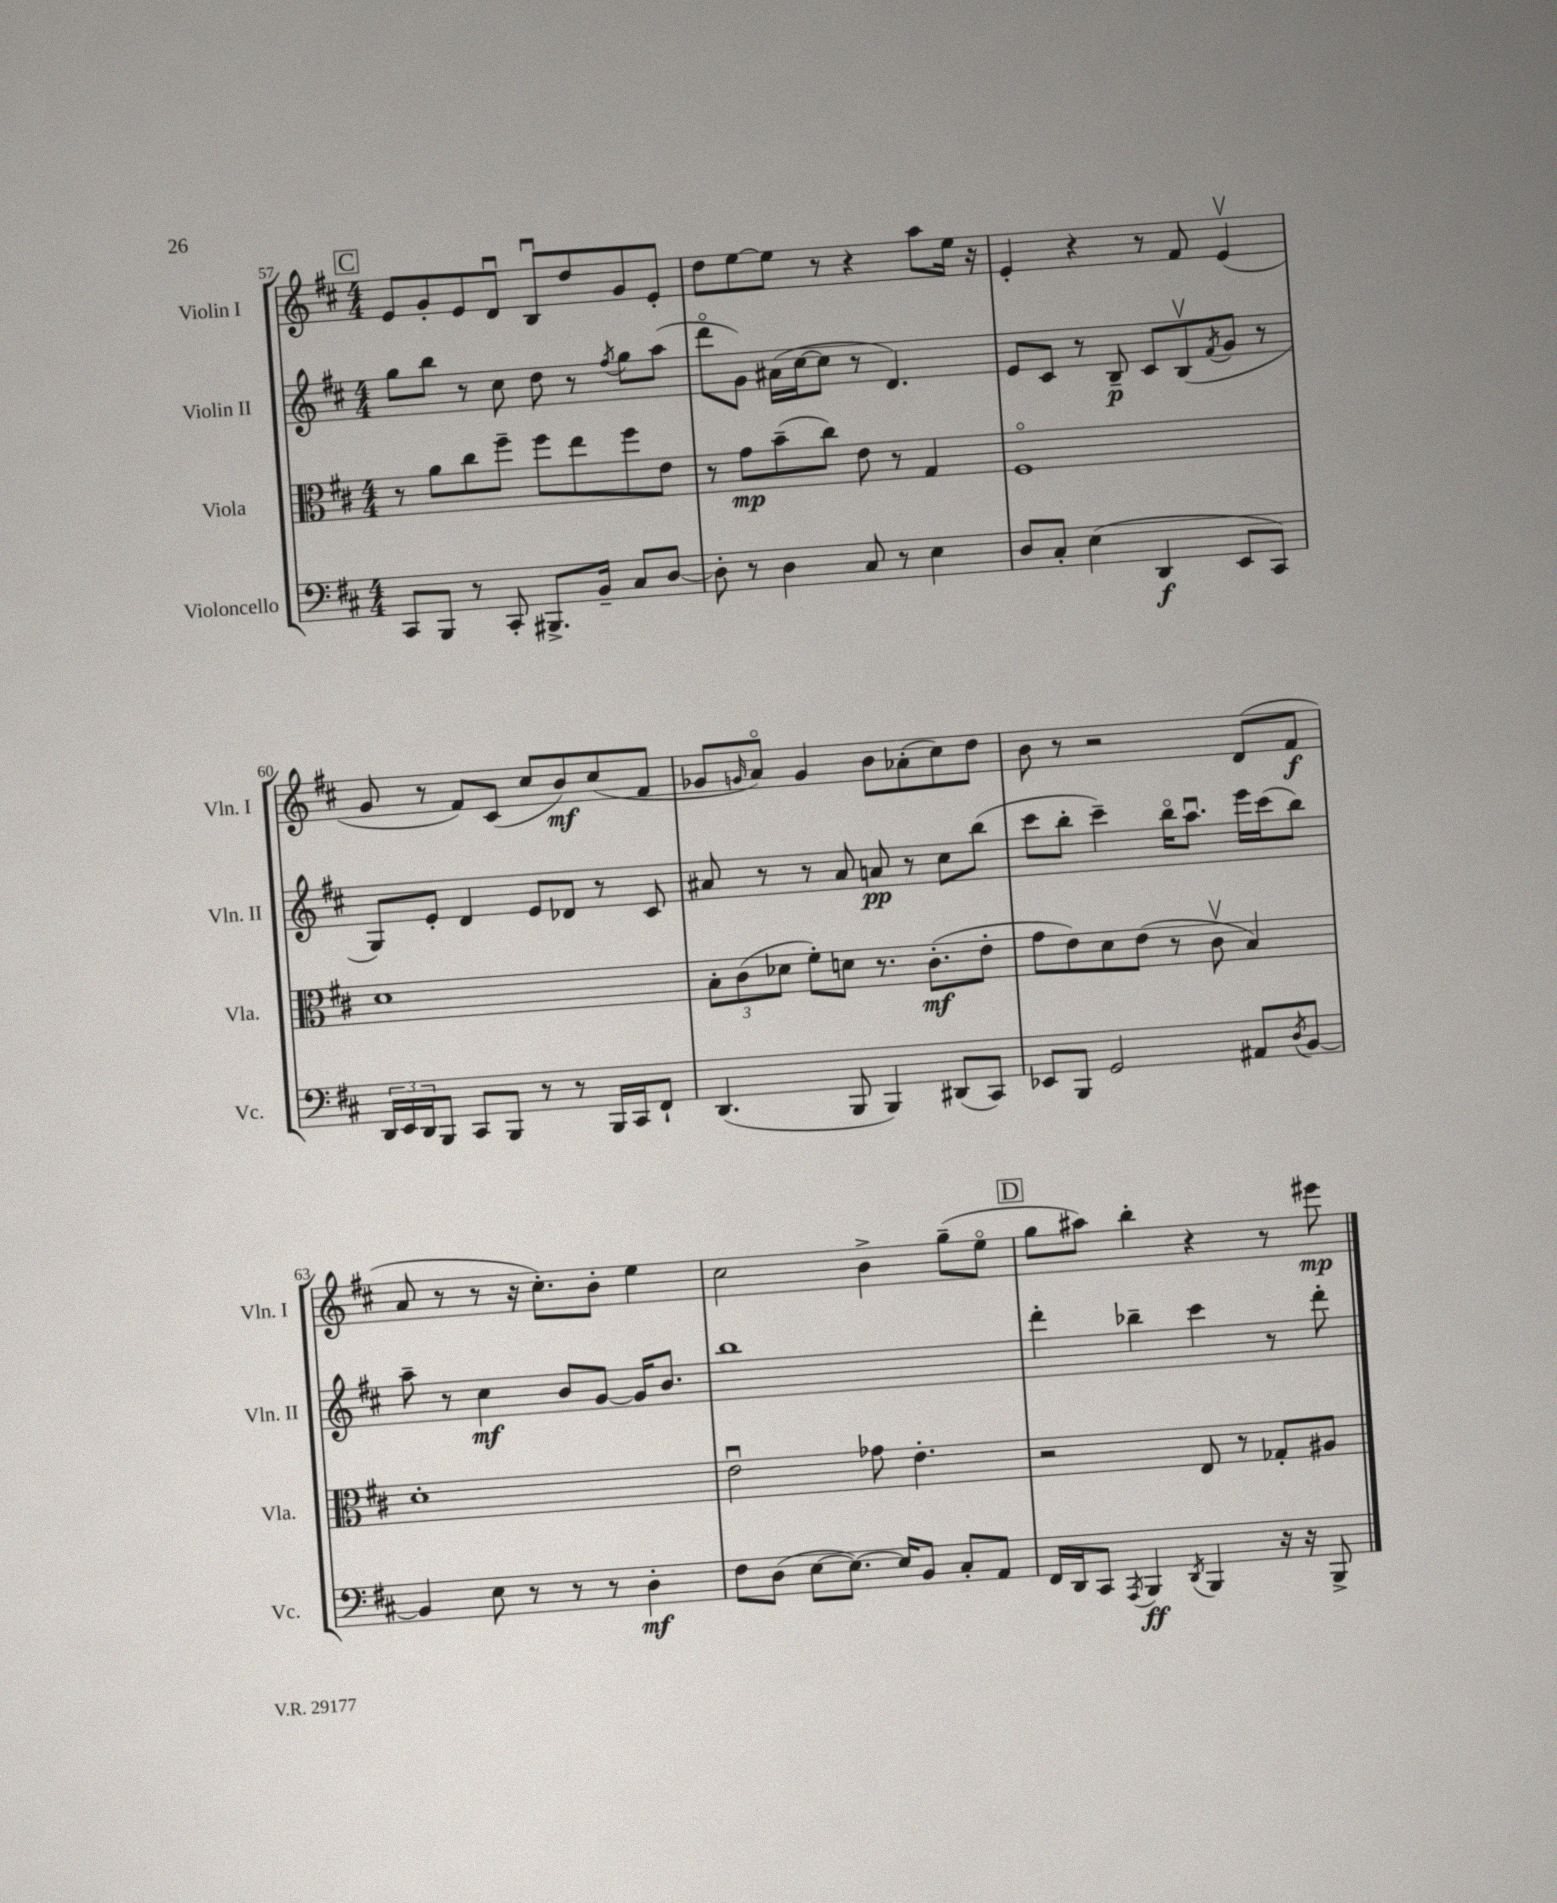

**kern	**kern	**kern	**kern
*staff4	*staff3	*staff2	*staff1
*clefF4	*clefC3	*clefG2	*clefG2
*k[f#c#]	*k[f#c#]	*k[f#c#]	*k[f#c#]
*M4/4	*M4/4	*M4/4	*M4/4
8CC#	8r	8gg	8e
8BBB	8a	8bb	8g'
8r	8cc#	8r	8e
8CC#'	8ff#~	8cc#	8du
8.BBB#^	8ff#	8dd	8Bu
.	8ee	8r	8dd
16BB~	.	.	.
.	.	8qff#	.
8C#	8ff#	8gg	8g
[8D	8e	(8aa	8e'
=	=	=	=
8D']	8r	8dddo	8dd
8r	8g	8g)	[8ee
4D	(8b~	(16a#	8ee]
.	.	[16cc#	.
.	8cc#)	8cc#]	8r
8C#	8e	8r	4r
8r	8r	4.d)	.
4E	4G	.	8aa
.	.	.	16ee
.	.	.	16r
=	=	=	=
8D	1F#o	8e	4e'
8C#'	.	8c#	.
(4E	.	8r	4r
.	.	8B~	.
4DD	.	8c#	8r
.	.	(8Bv	8f#
.	.	8qf#	.
8EE	.	8g	(4ev
8CC#)	.	8r	.
=	=	=	=
24DD	1d	8G)	8g
24EE	.	.	.
24DD	.	.	.
8BBB	.	8e'	8r
8CC#	.	4d	8f#)
8BBB	.	.	(8c#
8r	.	8e	8cc#
8r	.	8d-	8b)
16BBB	.	8r	(8cc#
16CC#	.	.	.
8FF#`	.	8c#	8f#
=	=	=	=
(4.DD	12B'	8a#	8g-
.	(12c#	.	.
.	.	.	16qqg
.	.	8r	8ao)
.	12d-	.	.
.	8f#')	8r	4g
8BBB	8d	8a#	.
4BBB)	8.r	8a	8b
.	.	8r	(8a-'
.	(8.c#'	.	.
(8DD#	.	8cc#	8cc#)
8CC#)	8e'	(8bb	8dd
=	=	=	=
8EE-	8g	8ccc#	8b
8BBB	8e)	8bb'	8r
2GG	8d	4ccc#~)	2r
.	(8e	.	.
.	8r	16bbo	.
.	.	8.aau	.
.	8c#v	.	.
8AA#	4B)	16eee	(8d
.	.	(16ccc#	.
8qD	.	.	.
[8BB	.	8bb)	8f#
=	=	=	=
4BB]	1d'	8aa~	8a
.	.	8r	8r
8E	.	4cc#	8r
8r	.	.	16r
.	.	.	8.cc#')
8r	.	8b	.
8r	.	[8g	8b'
4D'	.	16g]	4ee
.	.	8.b	.
=	=	=	=
8F#	2eu	1bb	2cc#
(8D	.	.	.
[8E	.	.	.
8.E_)	.	.	.
.	8g-	.	4b^
16E]	.	.	.
8BB	4.e'	.	.
8C#'	.	.	(8gg~
8AA	.	.	8eeo
=	=	=	=
16FF#	2r	4ddd'	8gg
16DD	.	.	.
8CC#	.	.	8aa#)
8qAAA	.	.	.
4BBB	.	4bb-~	4bb'
8qDD	.	.	.
4BBB	8E	4ccc#	4r
.	8r	.	.
16r	8G-'	8r	8r
16r	.	.	.
8BBB^	8A#	8ddd'	8eee#
==	==	==	==
*-	*-	*-	*-
